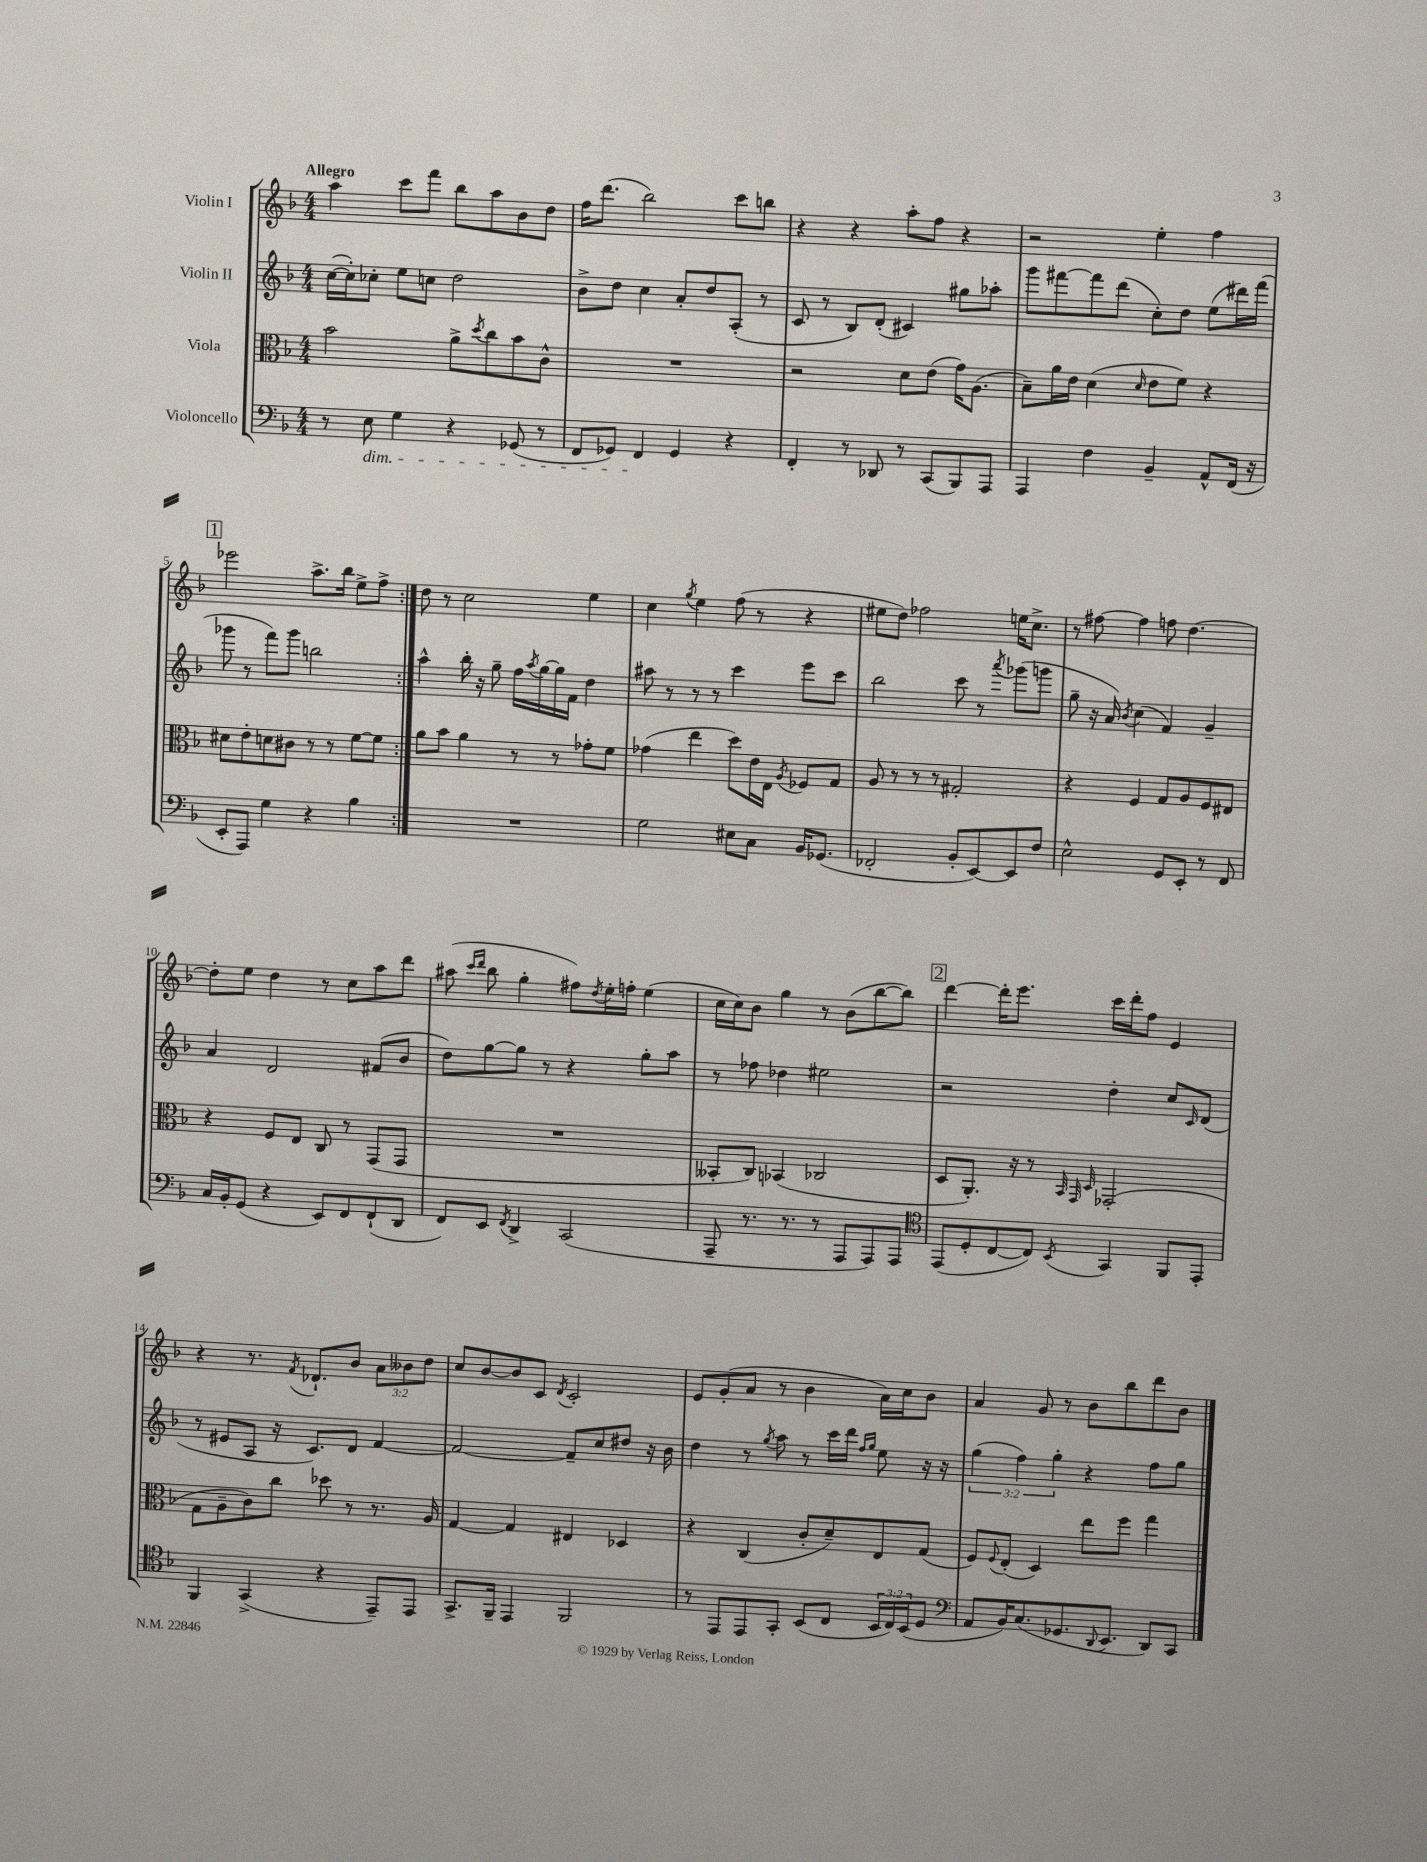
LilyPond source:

<<
\new StaffGroup <<
\new Staff = "s0" \with { instrumentName = "Violin I" } {
    \clef treble \key f \major \numericTimeSignature \time 4/4 \override Staff.TupletNumber.text = #tuplet-number::calc-fraction-text \tempo "Allegro"
    \repeat volta 2 { a''4 c'''8 f'''8 bes''8 a''8 bes'8 d''8 |
    f''16 d'''8.( bes''2) c'''8 b''8 |
    r4 r4 a''8-. f''8 r4 |
    r2 e''4-. f''4 |
    \mark \markup { \box "1" } ees'''2 a''8.-> bes''16 e''8-> f''8-> | }
    d''8 r8 c''2 e''4 |
    c''4 \acciaccatura { g''8 } e''4 f''8( r8 r4 |
    eis''8 d''8) fes''2 e''16 c''8.-> |
    r8 fis''8~ fis''4 f''8 d''4.~ |
    d''8-. e''8 d''4 r8 c''8 a''8 d'''8 |
    ais''8( \grace { c'''16 d'''16 } bes''8 g''4-. fis''8) \acciaccatura { d''8 } e''16-. f''16-. e''4( |
    c''16 c''16) bes'8 g''4 r8 bes'8( bes''8~ bes''8) |
    \mark \markup { \box "2" } d'''4~ d'''16-. e'''8. c'''16 d'''16-. f''8 e'4 |
    r4 r8. \acciaccatura { f'8 } des'8.-! bes'8 \tuplet 3/2 { a'8 beses'8 d''8 } |
    c''8 bes'8~ bes'8 c'8 \acciaccatura { d'8 } c'2-. |
    e'8 g'8-.( a'8 r8 bes'4 a'16) c''16 bes'8 |
    a'4 g'8 r8 bes'8 bes''8 d'''8 bes'8 \bar "|." |
}
\new Staff = "s1" \with { instrumentName = "Violin II" } {
    \clef treble \key f \major \numericTimeSignature \time 4/4 \override Staff.TupletNumber.text = #tuplet-number::calc-fraction-text
    \repeat volta 2 { c''16~( c''16-.) ces''8-. e''8 c''8 d''2 |
    bes'8-> d''8 c''4 a'8-. d''8 a8-.( r8 |
    c'8 r8 bes8) d'8-.( cis'4) gis''8 aes''8-. |
    g'''8 fis'''8~ fis'''8 d'''8( c''8-.) d''8 e''8( dis'''16) fis'''16( |
    \mark \markup { \box "1" } ges'''8 r8 f'''8) ges'''8 b''2 | }
    a''4-^ bes''16-. r16 g''8-- f''16 \acciaccatura { a''8 } g''16~ g''16 f'16 d''4 |
    ais''8 r8 r8 r8 c'''4 e'''8 c'''8 |
    bes''2 c'''8 r8 \acciaccatura { a'''8 } ges'''8( g'''8 |
    g''8-- r16 a'16) \acciaccatura { bes'8 } c''4( f'4) g'4-- |
    a'4 d'2 fis'8( bes'8 |
    d''8) g''8~ g''8 r8 r4 g''8-. a''8 |
    r8 fes''8 des''4 eis''2 |
    \mark \markup { \box "2" } r2 d''4-. c''8 \grace { c'16 } d'8( |
    r8 eis'8 a8 r16 c'8.) d'8 f'4~ |
    f'2~ f'8-- c''8 dis''8 r16 bes'16 |
    d''4 r8 \acciaccatura { g''8 } a''8 r8 c'''16 d'''16 \grace { f''16 g''16 } e''8 r16 r16 |
    \tuplet 3/2 { g''4( f''4) g''4-. } r4 f''8 g''8 \bar "|." |
}
\new Staff = "s2" \with { instrumentName = "Viola" } {
    \clef alto \key f \major \numericTimeSignature \time 4/4
    \repeat volta 2 { bes'2 a'8-> \acciaccatura { d''8 } c''8 bes'8 c'8-^ |
    R1 |
    r2 d'8 e'8( g'16) a8.( |
    bes8--) a'16 e'16 d'4( \grace { d'16 } e'8 f'8) r4 |
    \mark \markup { \box "1" } dis'8 e'8-. d'8 cis'8 r8 r8 f'8~ f'8 | }
    a'8 bes'8 a'4 r8 r8 ges'8-. f'8 |
    ges'4( e''4 d''8) e'16 e16 \acciaccatura { a8 } fes8 g8 |
    a8 r8 r8 r8 gis2-. |
    r4 f4 g8 a8 f8 eis8 |
    r4 f8 e8 c8 r8 g,8( g,8 |
    R1 |
    beses,8-. c8) bes,4( ces2 |
    \mark \markup { \box "2" } d8 a,8.-.) r16 r8 \grace { bes,32 g,32 d32 } ges,2-.( |
    g8 a8-- c'8) c''8 des''8 r8 r8. a16 |
    g4~ g4 eis4 des4 |
    r4 c4( c'8-. d'8--) e8 g8( |
    f8) \appoggiatura { f8 } e8-.( d4) e''8 f''8 g''4 \bar "|." |
}
\new Staff = "s3" \with { instrumentName = "Violoncello" } {
    \clef bass \key f \major \numericTimeSignature \time 4/4 \override Staff.TupletNumber.text = #tuplet-number::calc-fraction-text
    \repeat volta 2 { r8 e8\dim g4 r4 ges,8( r8 |
    f,8 ges,8) f,4\! ges,4 r4 |
    f,4-. r8 des,8 r8 c,8( bes,,8) a,,8 |
    a,,4 f4 bes,4-- a,8-^ f,16( r16 |
    \mark \markup { \box "1" } e,8-. a,,8) g4 r4 bes4 | }
    R1 |
    g2 eis8 c8 bes,16 ges,8.( |
    fes,2-. bes,8-. e,8~) e,8 f8 |
    e2-^ g,8 e,8-. r8 f,8 |
    c16 bes,16-. g,8( r4 e,8) f,8 f,8-!( d,8 |
    f,8) e,8 \acciaccatura { f,8 } d,4-> c,2( |
    a,,8-- r8. r8. r8 a,,8 a,,8) a,,8 |
    \mark \markup { \box "2" } \clef tenor e,8( d8-. c8~ c8) \acciaccatura { bes,8 } g,4 f,8 e,8-. |
    f,4 g,4->( r4 e,8--) e,8 |
    g,8.-> f,16-- e,4 f,2 |
    r8 e,8 e,8 g,8-. bes,8( c8 \tuplet 3/2 { bes,16 c16) bes,16( } d8 |
    \clef bass a,8 bes,16) c8.( ges,8. \appoggiatura { d,8 } e,8. d,8) c,8 \bar "|." |
}
>>
>>
